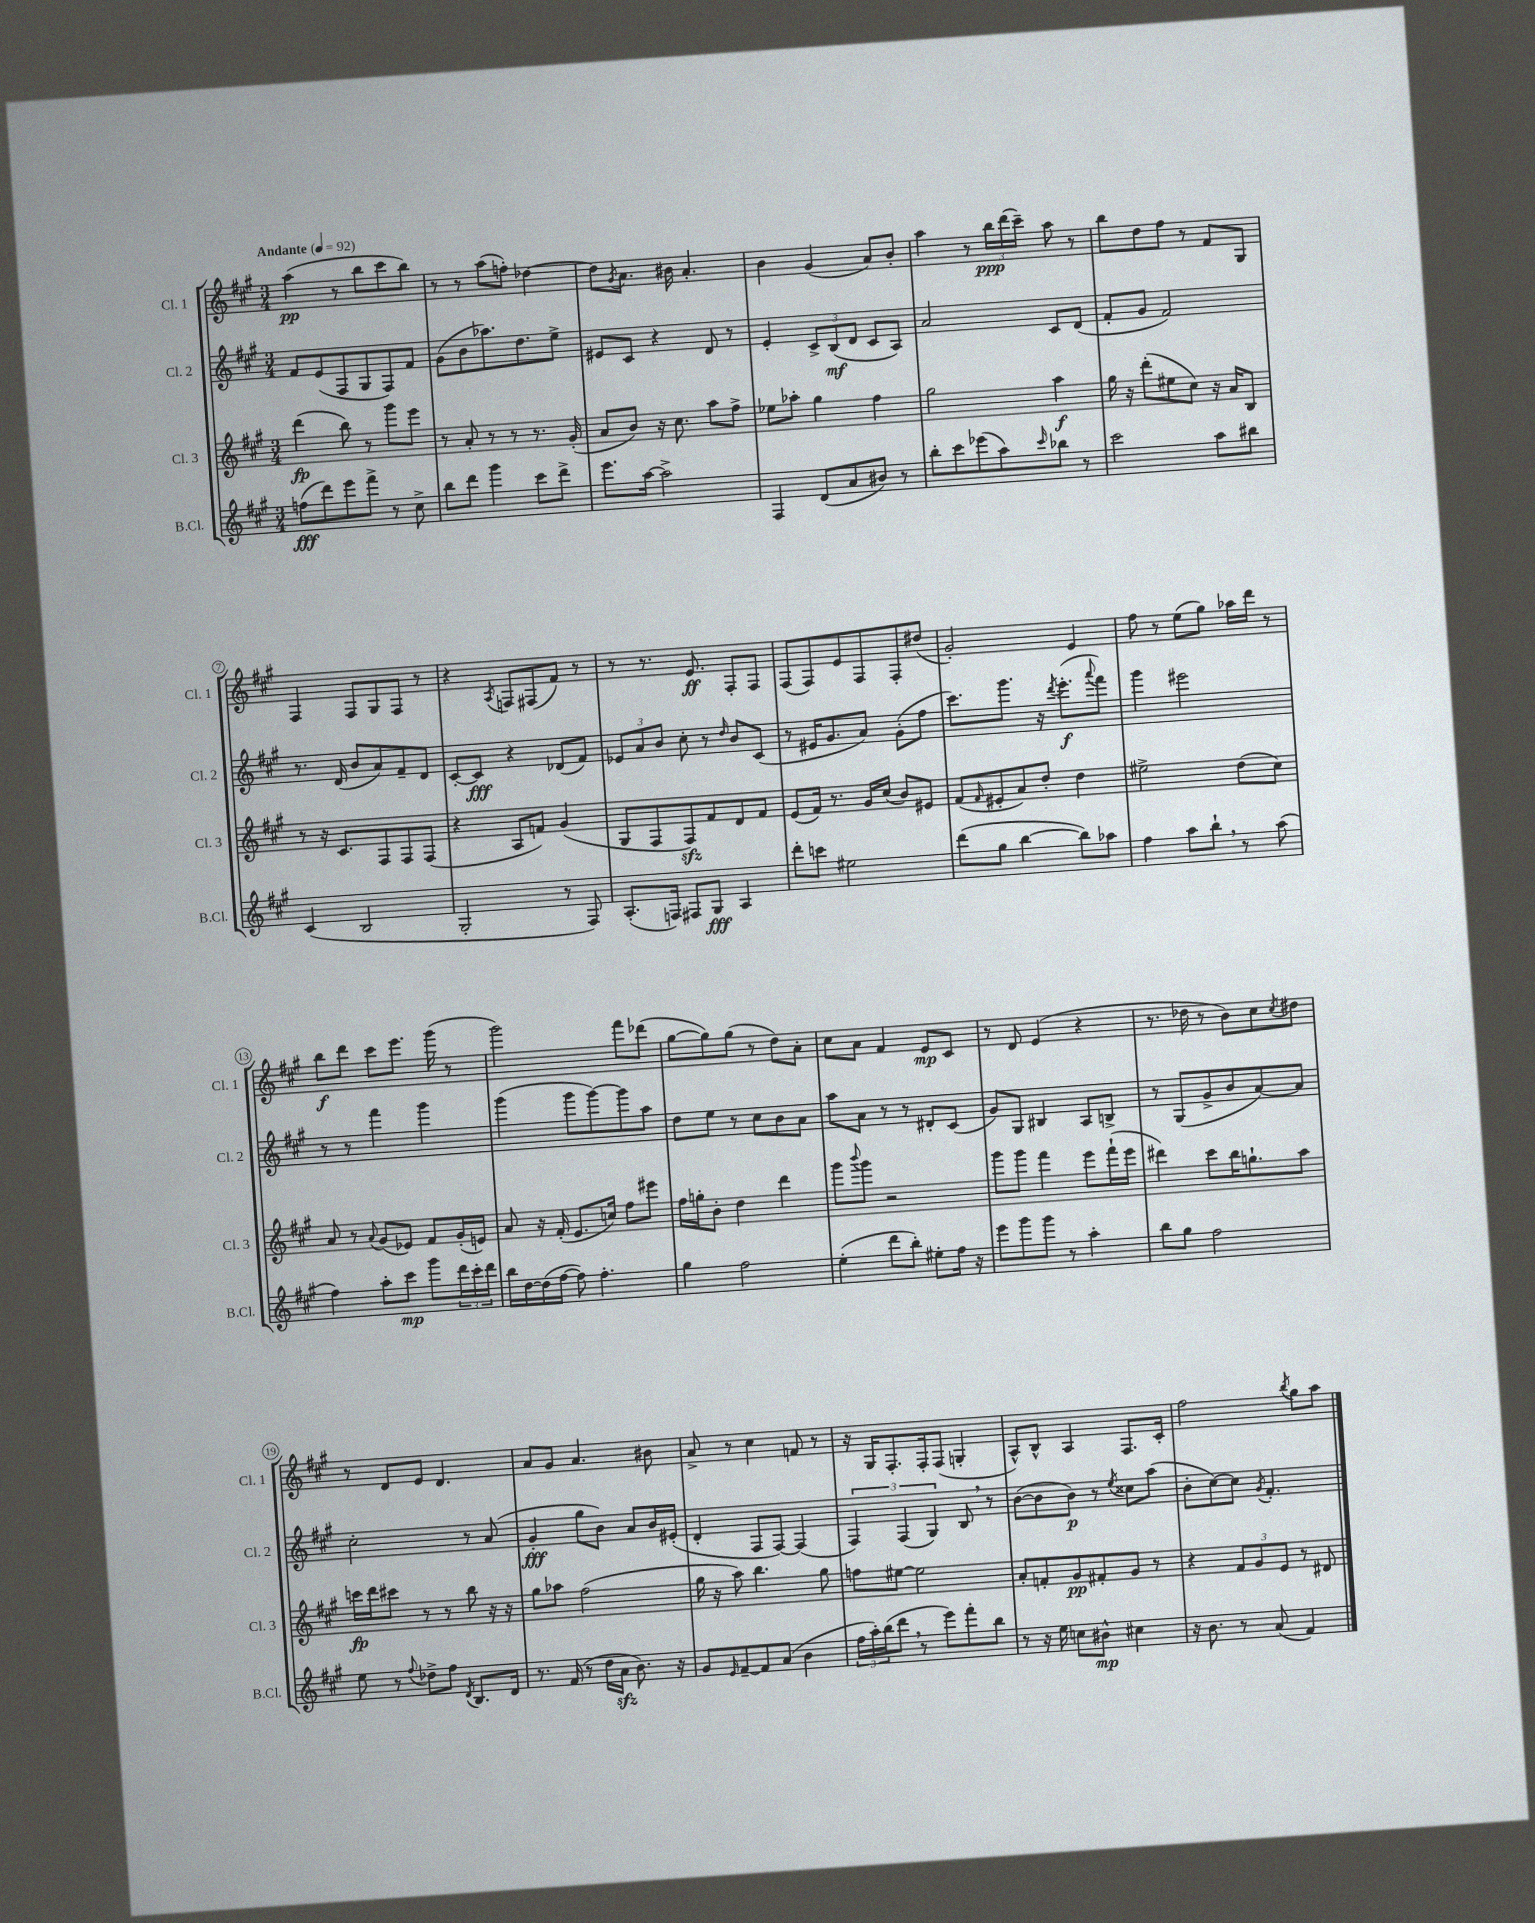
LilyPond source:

<<
\new StaffGroup <<
\new Staff = "s0" \with { instrumentName = "Cl. 1" shortInstrumentName = "Cl. 1" } {
    \clef treble \key a \major \numericTimeSignature \time 3/4 \tempo "Andante" 4 = 92
    a''4\pp( r8 b''8 cis'''8 b''8) |
    r8 r8 a''8( f''8-.) des''4~ |
    des''8 \acciaccatura { gis'8 } a'8. bis'16 a'4.-. |
    b'4 gis'4( a'8) b'8-. |
    a''4 r8 \tuplet 3/2 { b''16\ppp d'''16( cis'''16--) } a''8 r8 |
    b''8 d''8 fis''8 r8 fis'8 gis8 |
    fis4 fis8 gis8 fis8 r8 |
    r4 \acciaccatura { a8 } f8 fis8( fis'8) r8 |
    r8 r8. e'8.\ff fis8-. fis8 |
    fis8( fis8) e'8 fis8 fis8-. dis''8( |
    gis'2-.) e'4 |
    fis''8 r8 e''8( gis''8) aes''16 d'''16 r8 |
    b''8\f d'''8 cis'''8 e'''8. gis'''16( r8 |
    gis'''2) fis'''8 des'''8( |
    gis''8~ gis''8) gis''8( r8 d''8) a'8-. |
    cis''8 a'8 fis'4 e'8\mp cis'8 |
    r8 d'8 e'4( r4 |
    r8. des''16 r8 b'8) cis''8 \acciaccatura { cis''8 } dis''8 |
    r8 d'8 e'8 d'4. |
    a'8 gis'8 a'4. bis'8 |
    a'8-> r8 cis''4 f'8 r8 |
    r16 gis16 fis8.-. fis16-. fis8( g4-. |
    a8-^) b8-^ a4 fis8. cis'16-. |
    fis''2 \acciaccatura { b''8 } gis''8 a''8 \bar "|." |
}
\new Staff = "s1" \with { instrumentName = "Cl. 2" shortInstrumentName = "Cl. 2" } {
    \clef treble \key a \major \numericTimeSignature \time 3/4
    fis'8 e'8( fis8 gis8 fis8) fis'8 |
    gis'8( b'8 aes''8.) d''8. e''8-> |
    eis'8 cis'8 r4 d'8 r8 |
    e'4-. \tuplet 3/2 { cis'8-> b8\mf( d'8 } cis'8 a8) |
    a'2 cis'8 d'8( |
    fis'8-. gis'8 fis'2) |
    r8. d'16( b'8 a'8) fis'8-- d'8 |
    cis'8~-. cis'8\fff r4 des'8( fis'8) |
    \tuplet 3/2 { ees'8 a'8 b'8 } cis''8-. r8 \grace { d''16 } b'8 cis'8( |
    r8 eis'16 gis'8. a'8) gis'8-.( fis''8 |
    cis'''8.) gis'''8. r16 \acciaccatura { d'''8 } e'''8.-.\f( \appoggiatura { a'''8 } fis'''8) |
    gis'''4 eis'''2 |
    r8 r8 fis'''4 gis'''4 |
    gis'''4( gis'''8 gis'''8~) gis'''8 a''8 |
    d''8 e''8 r8 cis''8 b'8 a'8 |
    a''8 a'8 r8 r8 dis'8-. cis'8( |
    gis'8) gis8 bis4 a8 b8-> |
    r8 gis8( gis'8-> b'8 a'8~) a'8 |
    cis''2-. r8 a'8( |
    gis'4-.\fff gis''8 b'8) a'8 b'16 eis'16-.( |
    d'4-. fis8 fis8~) fis4( |
    \tuplet 3/2 { fis4) fis4( gis4) } b8 \breathe r8 |
    b'8~( b'8 b'8\p) r8 \acciaccatura { e''8 } cisis''8 a''8( |
    b'8-. cis''8~) cis''8 \acciaccatura { gis'8 } fis'4.-. \bar "|." |
}
\new Staff = "s2" \with { instrumentName = "Cl. 3" shortInstrumentName = "Cl. 3" } {
    \clef treble \key a \major \numericTimeSignature \time 3/4
    d'''4\fp( b''8) r8 gis'''8 e'''8 |
    r8 a'8-. r8 r8 r8. gis'16-.( |
    a'8 b'8) r16 cis''8. a''8 fis''8-> |
    ees''8 aes''8-. gis''4 fis''4 |
    gis''2 a''4\f |
    gis''16 r16 d'''8-.( eis''8 cis''8) r16 a'16 b8 |
    r8 r16 cis'8. fis8 fis8 fis8( |
    r4 a8 f'8) gis'4( |
    gis8 fis8 fis8\sfz) fis'8 d'8 fis'8 |
    e'8( fis'16) r8. gis'16 cis''16( b'8) eis'8 |
    fis'8( \grace { fis'16 } eis'8-. a'8) d''8-. d''4 |
    eis''2-> d''8( cis''8) |
    a'8 r8 \appoggiatura { a'8 } gis'8( ees'8) fis'8 gis'16-.( e'16) |
    a'8 r16 fis'16-.( e'8. c''16) fis''8 eis'''8 |
    fis''16 g''16-. b'8-. d''4 d'''4 |
    gis'''8 \appoggiatura { b'''8 } gis'''8 r2 |
    gis'''8 gis'''8 fis'''4 e'''8 fis'''16-!( e'''16 |
    dis'''4) cis'''8 b''16 g''8.-! a''8 |
    c'''16\fp d'''16 cis'''8 r8 r8 b''8 r16 r16 |
    gis''8 aes''8 fis''2( |
    gis''16 r16 a''8) b''4. gis''8 |
    f''8 eis''8~ eis''2 |
    a'8-. f'8-. gis'8\pp fis'8-. gis'8 r8 |
    r4 \tuplet 3/2 { fis'8 gis'8 e'8 } r8 dis'8 \bar "|." |
}
\new Staff = "s3" \with { instrumentName = "B.Cl." shortInstrumentName = "B.Cl." } {
    \clef treble \key a \major \numericTimeSignature \time 3/4
    f''8\fff( d'''8) e'''8 fis'''8-> r8 cis''8-> |
    b''8 d'''8 gis'''4 cis'''8 d'''8-> |
    e'''8. a''16~ a''2-> |
    fis4 d'8( a'8 bis'8) r8 |
    b''8-. cis'''8 ees'''8( a''8) \grace { cis'''16 } bes''8 r8 |
    cis'''2 a''8 bis''8 |
    cis'4( b2 |
    gis2-. r8 fis8) |
    a8.-.( f16) fis8 gis8\fff a4 |
    d'''8-. c'''8 eis''2 |
    d'''8( gis''8 b''4~ b''8) aes''8 |
    fis''4 a''8 b''8-! \breathe r8 a''8( |
    fis''4) a''8-. cis'''8\mp gis'''8 \tuplet 3/2 { d'''16 cis'''16-. d'''16 } |
    b''16 d''16~ d''16( fis''16~ fis''8) fis''4.-. |
    gis''4 fis''2 |
    e''4-.( d'''8 b''8-.) eis''8-. fis''16 r16 |
    e'''8 gis'''8 gis'''8 r8 a''4-. |
    b''8 gis''8 fis''2 |
    e''8 r8 \appoggiatura { fis''8 } des''8-> fis''8 \acciaccatura { d'8 } b8. d'16 |
    r8. fis'16( r8 d''16 a'16\sfz b'8.) r16 |
    gis'8 \grace { e'16 } fis'8~-- fis'8 a'8( b'4 |
    \tuplet 3/2 { fis''16 a''16-.) b''16( } d'''8 \breathe r8 e'''8) fis'''8-. b''8 |
    r8 r16 e''16 c''8 bis'8-^\mp cis''4 |
    r16 b'8. r8 a'8( fis'4) \bar "|." |
}
>>
>>
\layout { \context { \Score \override BarNumber.stencil = #(make-stencil-circler 0.1 0.3 ly:text-interface::print) } }
